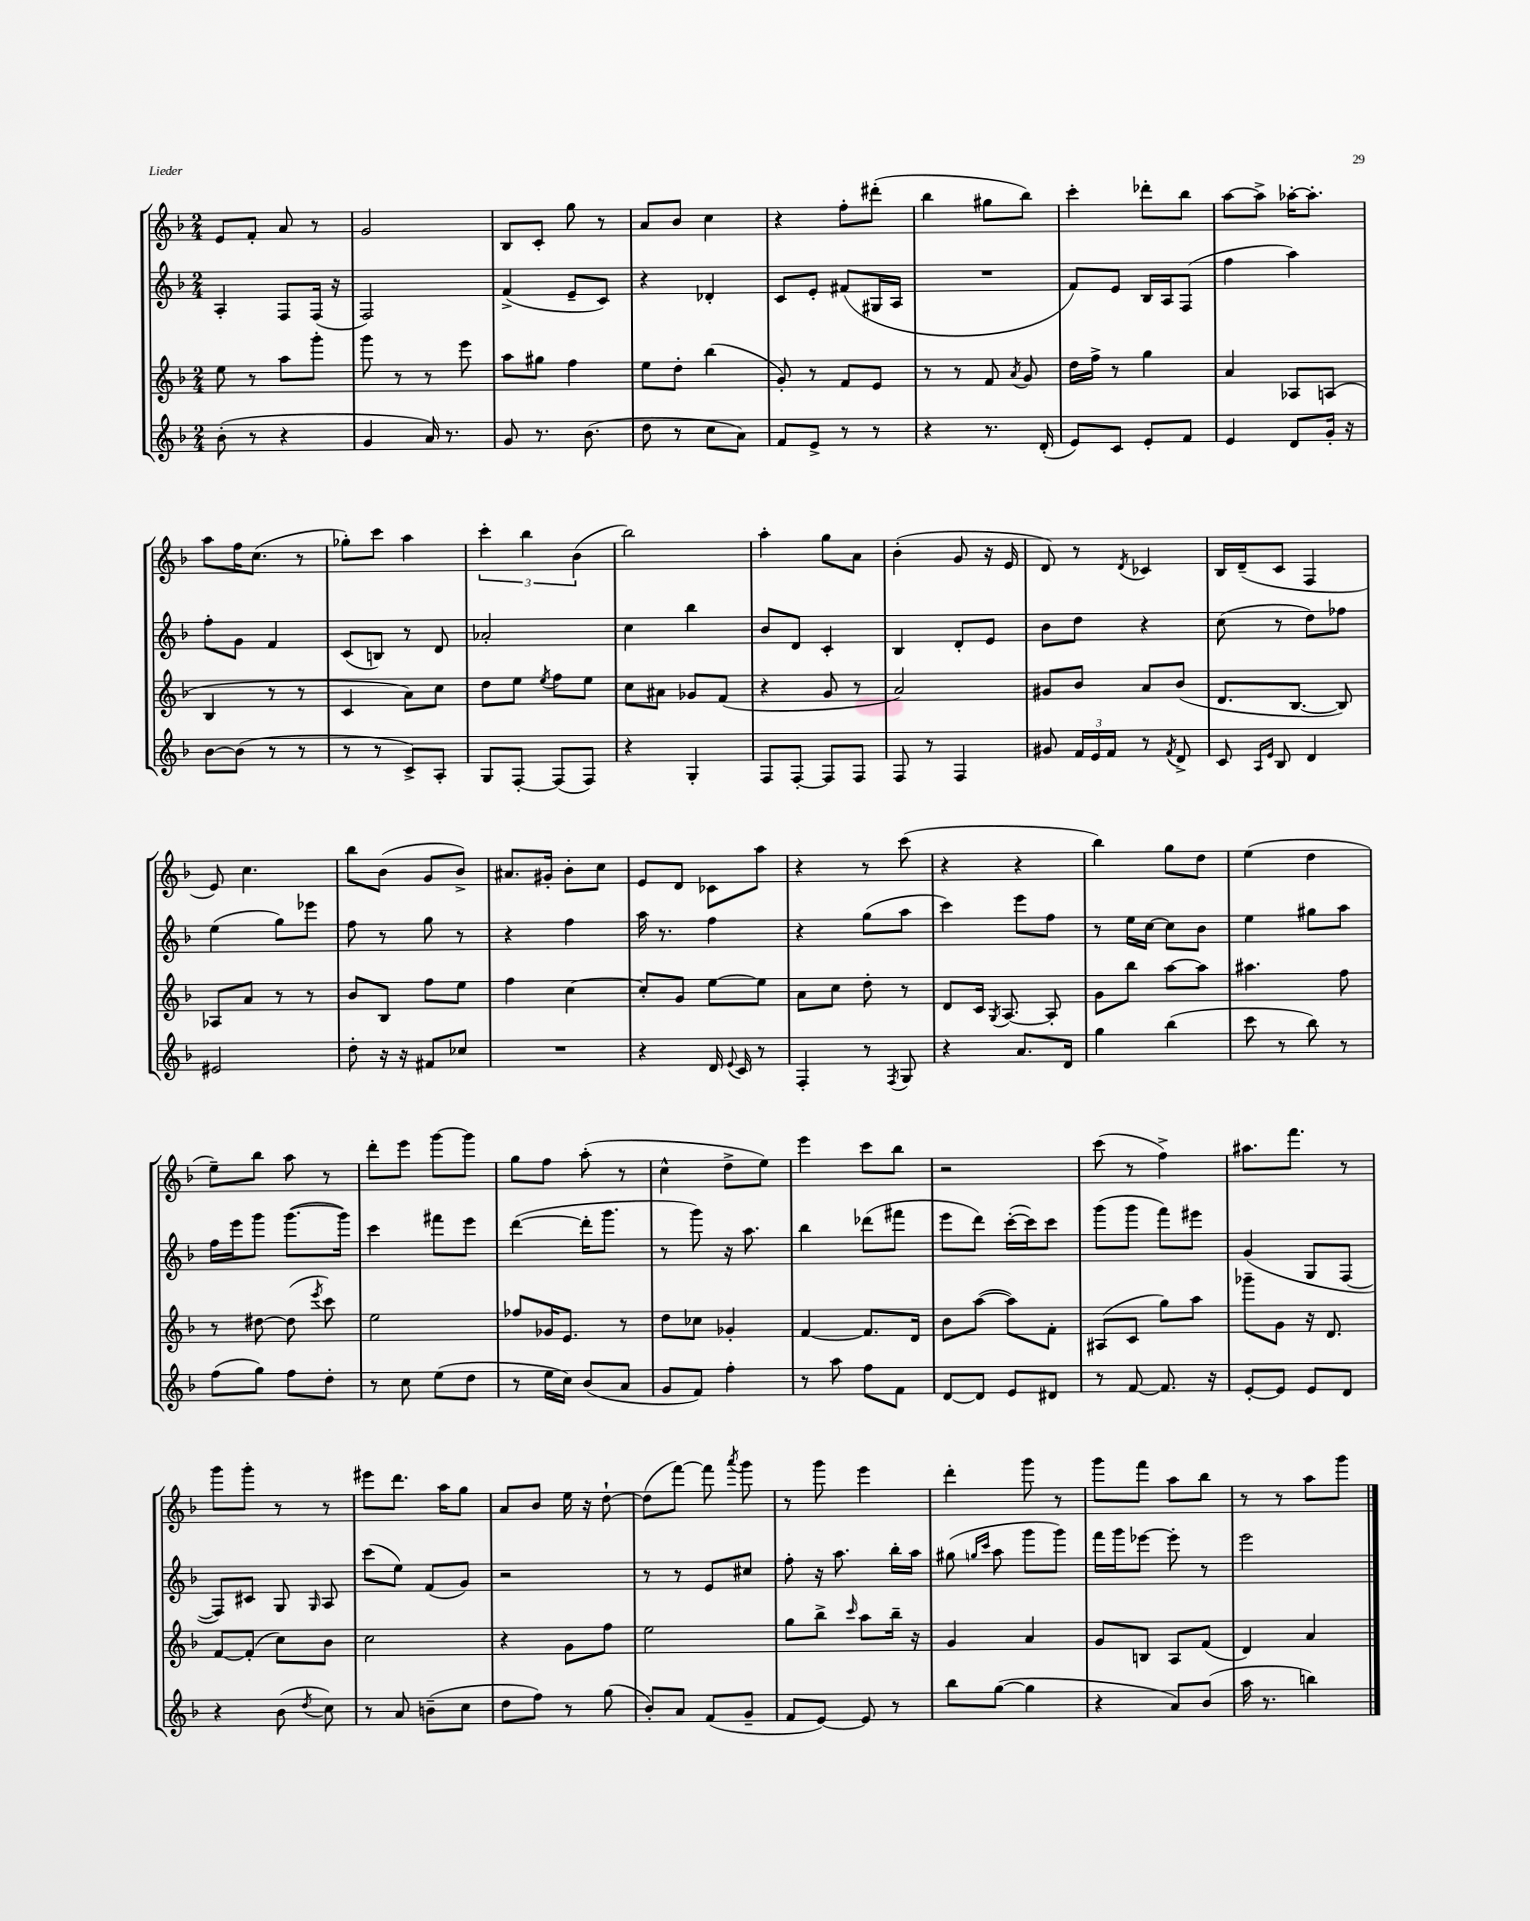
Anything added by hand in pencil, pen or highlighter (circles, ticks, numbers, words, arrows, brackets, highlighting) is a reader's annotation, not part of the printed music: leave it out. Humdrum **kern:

**kern	**kern	**kern	**kern
*staff4	*staff3	*staff2	*staff1
*clefG2	*clefG2	*clefG2	*clefG2
*k[b-]	*k[b-]	*k[b-]	*k[b-]
*M2/4	*M2/4	*M2/4	*M2/4
(8b-'\	8ee\	4A'/	8e/L
8r	8r	.	8f'/J
4r	8aa\L	8F/L	8a/
.	8ggg'\J	(16F/Jk	8r
.	.	16r	.
=	=	=	=
4g/	8ggg\	2F/)	2g/
.	8r	.	.
16a/)	8r	.	.
8.r	.	.	.
.	8eee\	.	.
=	=	=	=
8g/	8aa\L	(4f^/	8B-/L
8.r	8gg#\J	.	8c'/J
.	4ff\	8e~/L	8gg\
(8.b-\	.	.	.
.	.	8c/J)	8r
=	=	=	=
8dd\	8ee\L	4r	8a/L
8r	8dd'\J	.	8b-/J
8cc\L	(4bb-\	4d-'/	4cc\
8a\J)	.	.	.
=	=	=	=
8f/L	8g'/)	8c/L	4r
8e^/J	8r	8e'/J	.
8r	8f/L	(8f#/L	8ff'\L
8r	8e/J	16G#/L	(8ddd#'\J
.	.	16A/JJ	.
=	=	=	=
4r	8r	2r	4bb-\
.	8r	.	.
8.r	8f/	.	8gg#\L
.	8qa/	.	.
.	8g/	.	8bb-\J)
(16d'/	.	.	.
=	=	=	=
8e/L)	16dd\LL	8f/L)	4ccc'\
.	16ff^\JJ	.	.
8c/J	8r	8e/J	.
8e'/L	4gg\	16B-/LL	8ddd-'\L
.	.	16A/J	.
8f/J	.	(8F/J	8bb-\J
=	=	=	=
4e/	4a/	4ff\	[8aa\L
.	.	.	8aa^\]J
8d/L	8A-/L	4aa\)	[16aa-'\LK
.	.	.	8.aa-'\]J
16g'/Jk	(8A/J	.	.
16r	.	.	.
=	=	=	=
[8b-\L	4B-/	8ff'\L	8aa\L
(8b-\]J	.	8g\J	16ff\K
.	.	.	(8.cc\J
8r	8r	4f/	.
8r	8r	.	8r
=	=	=	=
8r	4c/	(8c/L	8gg-'\L)
8r	.	8B/J)	8ccc\J
8c^/L)	8a\L)	8r	4aa\
8A'/J	8cc\J	8d/	.
=	=	=	=
8G/L	8dd\L	2a-'/	6ccc'\
[8F'/J	8ee\J	.	.
.	.	.	6bb-\
.	8qee/	.	.
(8F/]L	8ff\L	.	.
.	.	.	(6b-\
8F/J)	8ee\J	.	.
=	=	=	=
4r	8cc\L	4cc\	2bb-\)
.	8a#\J	.	.
4G'/	8g-/L	4bb-\	.
.	(8f/J	.	.
=	=	=	=
8F/L	4r	8b-/L	4aa'\
[8F'/J	.	8d/J	.
8F/]L	8g/	4c'/	8gg\L
8F/J	8r	.	8a\J
=	=	=	=
8F/	2a/)	4B-/	(4b-'\
8r	.	.	.
4F/	.	8d'/L	8g/
.	.	8e/J	16r
.	.	.	16e/
=	=	=	=
8g#/	8g#/L	8b-\L	8d/)
24f/LL	8b-/J	8dd\J	8r
24e/	.	.	.
24f/JJ	.	.	.
.	.	.	8qd/
8r	8a/L	4r	4c-/
8qf/	.	.	.
8d^/	(8b-/J	.	.
=	=	=	=
8c/	8.d/L	(8cc\	16B-/LL
.	.	.	(16d~/J
16qqA/LL	.	.	.
16qqe/JJ	.	.	.
8B-/	.	8r	8c/J
.	[8.B-/J	.	.
4d/	.	8dd\L)	4F/
.	8B-/])	8ff-\J	.
=	=	=	=
2e#/	8A-/L	(4ee\	8e/)
.	8a/J	.	4.cc\
.	8r	8gg\L)	.
.	8r	8eee-\J	.
=	=	=	=
8dd'\	8b-/L	8ff\	8bb-\L
16r	8B-/J	8r	(8b-\J
16r	.	.	.
8f#/L	8ff\L	8gg\	8g/L
8cc-/J	8ee\J	8r	8b-^/J)
=	=	=	=
2r	4ff\	4r	8.a#/L
.	.	.	16g#'/Jk
.	[4cc\	4ff\	8b-'\L
.	.	.	8cc\J
=	=	=	=
4r	8cc'/]L	16aa\	8e/L
.	.	8.r	.
.	8g/J	.	8d/J
16d/	[8ee\L	4ff\	8c-\L
8qqe/	.	.	.
16c/	.	.	.
8r	8ee\]J	.	8aa\J
=	=	=	=
4F'/	8a\L	4r	4r
.	8cc\J	.	.
8r	8dd'\	(8gg\L	8r
8qF/	.	.	.
8G/	8r	8aa\J	(8ccc\
=	=	=	=
4r	8d/L	4ccc\)	4r
.	16c/Jk	.	.
.	8qG/	.	.
.	[8.A/	.	.
8.a/L	.	8eee\L	4r
.	8A'/]	8ff\J	.
16d/Jk	.	.	.
=	=	=	=
4gg\	8g\L	8r	4bb-\)
.	8bb-\J	16ee\LL	.
.	.	[16cc\JJ	.
(4bb-\	[8aa\L	8cc\]L	8gg\L
.	8aa\]J	8b-\J	8dd\J
=	=	=	=
8ccc\	4.aa#\	4ee\	(4ee\
8r	.	.	.
8bb-\)	.	8gg#\L	4dd\
8r	8ff\	8aa\J	.
=	=	=	=
(8ff\L	8r	16ff\LL	8ee~\L)
.	.	16eee\J	.
8gg\J)	[8dd#\	8ggg\J	8bb-\J
8ff\L	(8dd#\]	([8.ggg\L	8aa\
.	8qeee/	.	.
8dd'\J	8ccc\)	.	8r
.	.	16ggg\]Jk)	.
=	=	=	=
8r	2ee\	4ccc\	8ddd'\L
8cc\	.	.	8eee\J
(8ee\L	.	8fff#\L	[8ggg\L
8dd\J	.	8eee\J	8ggg\]J
=	=	=	=
8r	8ff-/L	([4ddd\	8gg\L
16ee\LL	16g-/K	.	8ff\J
16cc\JJ)	8.e/J	.	.
(8b-/L	.	16ddd'\]LK	(8aa'\
.	.	8.ggg\J	.
8a/J	8r	.	8r
=	=	=	=
8g/L	8dd\L	8r	4cc^^\
8f/J)	8cc-\J	8ggg\)	.
4ff'\	4g-'/	16r	8dd^\L
.	.	8.aa\	.
.	.	.	8ee\J)
=	=	=	=
8r	[4f/	4bb-\	4eee\
8aa\	.	.	.
8ff\L	8.f/]L	(8ddd-\L	8ccc\L
8f\J	.	8fff#\J	8bb-\J
.	16d/Jk	.	.
=	=	=	=
[8d/L	8b-\L	8eee\L	2r
8d/]J	([8aa\J	8ddd\J)	.
8e/L	8aa\]L)	([16ccc'\LL	.
.	.	16ccc\]J)	.
8d#/J	8f'\J	8ccc\J	.
=	=	=	=
8r	(8A#/L	(8ggg\L	(8ccc\
[8f/	8c/J	8ggg\J	8r
8.f/]	8gg\L)	8fff\L)	4ff^\)
.	8aa\J	8eee#\J	.
16r	.	.	.
=	=	=	=
[8e'/L	8ggg-~\L	(4g/	8.aa#\L
8e/]J	8g\J	.	.
.	.	.	8.fff\J
8e/L	16r	8G/L	.
.	8.d/	.	.
8d/J	.	[8F/J	8r
=	=	=	=
4r	[8f/L	8F/]L)	8ggg\L
.	(8f'/]J	8c#/J	8ggg'\J
(8b-\	8cc\L)	8G/	8r
8qdd/	.	16qqG/	.
8cc\)	8b-\J	8A/	8r
=	=	=	=
8r	2cc\	(8ccc\L	8eee#\L
8a/	.	8ee\J)	8.ddd\J
(8b~\L	.	(8f/L	.
.	.	.	16aa\LK
8cc\J	.	8g/J)	8gg\J
=	=	=	=
8dd\L	4r	2r	8a/L
8ff\J)	.	.	8b-/J
8r	8g\L	.	16ee\
.	.	.	16r
(8gg\	8ff\J	.	[8dd`\
=	=	=	=
8b-'/L)	2ee\	8r	(8dd\]L
8a/J	.	8r	[8fff\J)
(8f/L	.	8e/L	8fff\]
.	.	.	8qaaa/
8g~/J	.	8cc#/J	8ggg\
=	=	=	=
8f/L	8gg\L	8ff'\	8r
[8e/J)	8bb-^\J	16r	8ggg\
.	.	8.aa\	.
.	16qqccc/	.	.
8e/]	8aa\L	.	4eee\
8r	16bb-~\Jk	16bb-'\LL	.
.	16r	16aa\JJ	.
=	=	=	=
8bb-\L	4g/	(8gg#\	4ddd'\
.	.	16qqgg/LL	.
.	.	16qqccc/JJ	.
([8gg\J	.	8aa\	.
4gg\]	4a/	8ggg\L	8ggg\
.	.	8ggg\J)	8r
=	=	=	=
4r	8g/L	16fff\LL	8ggg\L
.	.	16ggg\J	.
.	8B/J	[8eee-\J	8fff\J
8a/L)	8A/L	8eee-'\]	8aa\L
(8b-/J	(8f/J	8r	8bb-\J
=	=	=	=
16aa\	4d/)	2eee\	8r
8.r	.	.	.
.	.	.	8r
4bb\)	4a/	.	8aa\L
.	.	.	8ggg\J
==	==	==	==
*-	*-	*-	*-
